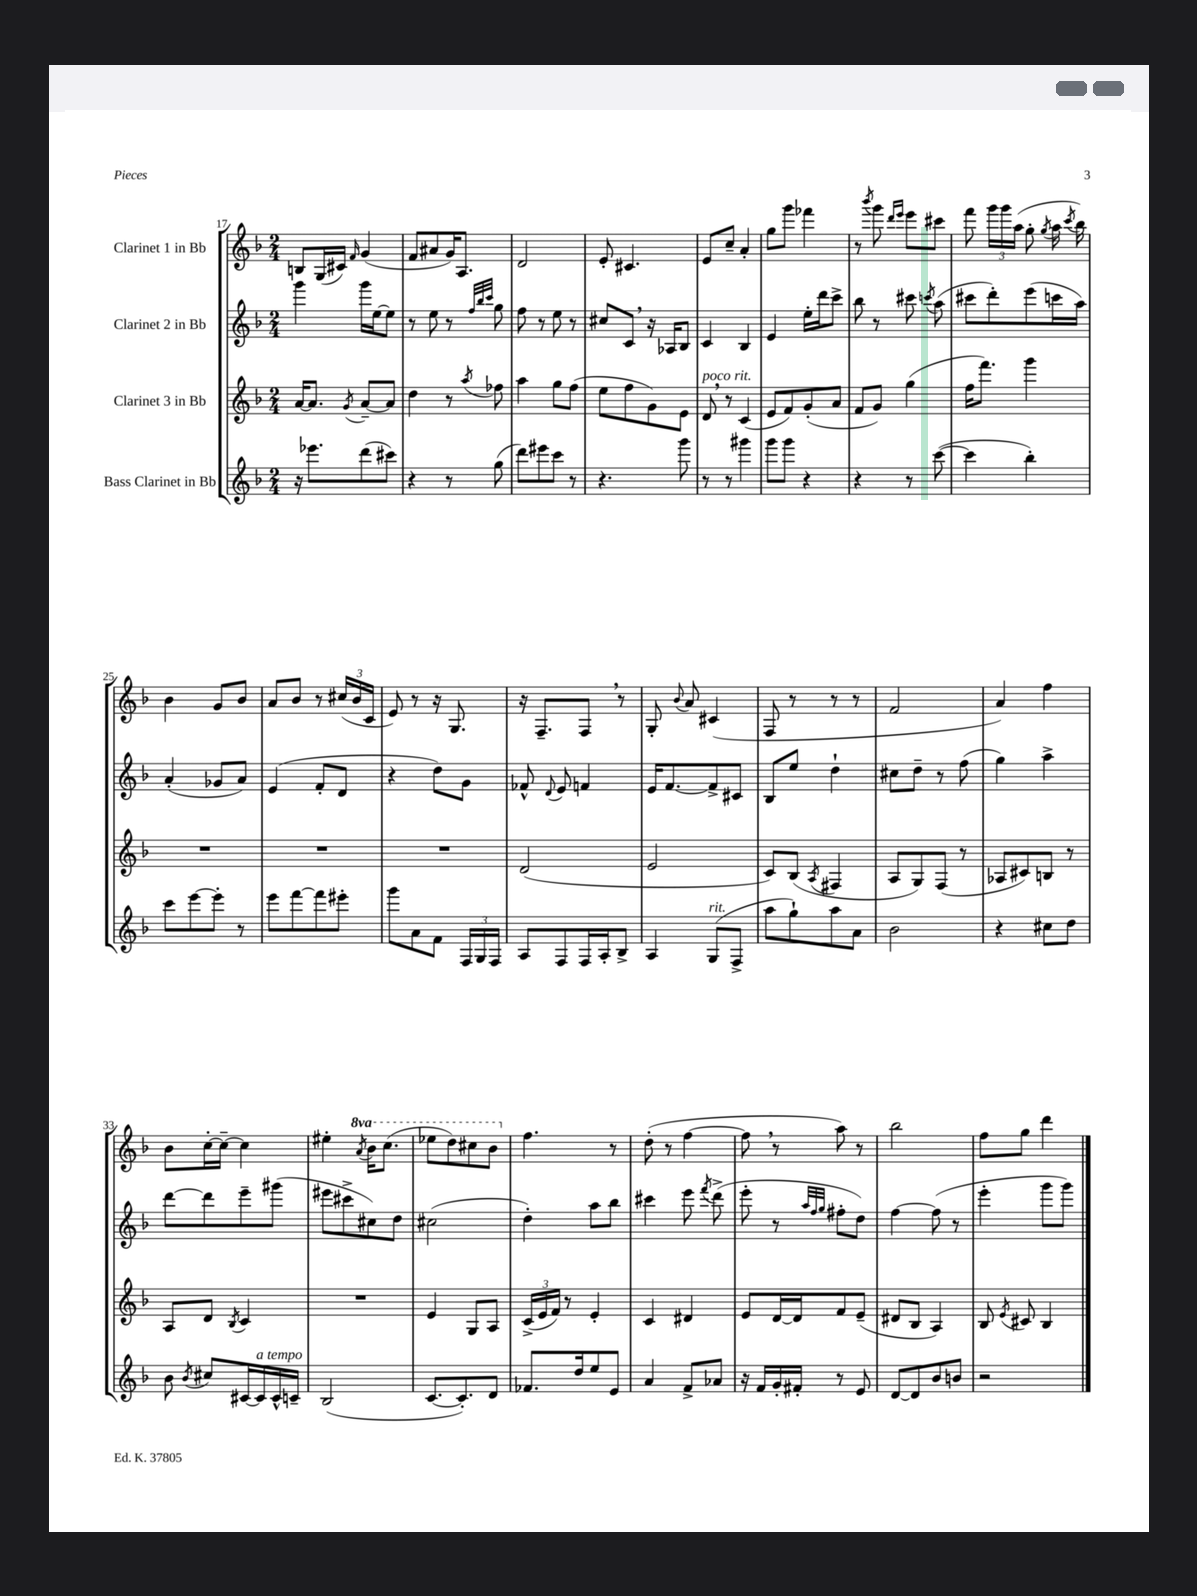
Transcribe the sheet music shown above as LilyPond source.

<<
\new StaffGroup <<
\new Staff = "s0" \with { instrumentName = "Clarinet 1 in Bb" } {
    \clef treble \key f \major \numericTimeSignature \time 2/4 \set Staff.ottavationMarkups = #ottavation-simple-ordinals
    \autoBeamOff b8[ g16( cis'16]) \grace { f'16 } g'4( |
    f'8[ ais'8 g'16) a8.] |
    d'2 |
    e'8-. cis'4. |
    e'8[ c''8]-- a'4-. |
    g''8[ g'''8] fes'''4 |
    r8 \acciaccatura { bes'''8 } g'''8 \grace { d'''16[ e'''16] } e'''8[ cis'''8] |
    f'''8 \tuplet 3/2 { g'''16[ g'''16 a''16]( } g''8-. \acciaccatura { g''8 } a''16 \acciaccatura { c'''8 } bes''16) |
    bes'4 g'8[ bes'8] |
    a'8[ bes'8] r8 \tuplet 3/2 { cis''16[( bes'16 c'16] } |
    e'8) r8 r16 g8. |
    r16 f8.[-- f8] \breathe r8 |
    g8-. \appoggiatura { bes'8 } a'8 cis'4( |
    f8 r8 r8 r8 |
    f'2 |
    a'4) f''4 |
    bes'8[ c''16~-. c''16]~-- c''4 |
    eis''4-. \ottava #1 \acciaccatura { a''8 } bes''16[ c'''8.]( |
    ees'''8[ d'''8) cis'''8 bes''8] \ottava #0 |
    f''4. r8 |
    d''8-.( r8 f''4~ |
    f''8 \breathe r8 a''8) r8 |
    bes''2 |
    f''8[ g''8] d'''4 \bar "|." |
}
\new Staff = "s1" \with { instrumentName = "Clarinet 2 in Bb" } {
    \clef treble \key f \major \numericTimeSignature \time 2/4
    \autoBeamOff g'''4 g'''16[ e''16~ e''8] |
    r8 e''8 r8 \grace { f''32[ bes''32 c'''32] } g''8 |
    f''8 r8 e''8 r8 |
    cis''8[ c'8] \breathe r16 aes16[ bes8] |
    c'4 bes4 |
    e'4 e''16[-. d'''16 c'''8]-> |
    bes''8 r8 cis'''8 \acciaccatura { c'''8 } a''8( |
    cis'''8[ d'''8-.) e'''8( c'''16 a''16]) |
    a'4-.( ges'8[ a'8]) |
    e'4( f'8[-. d'8] |
    r4 d''8[) g'8] |
    fes'8-^ \appoggiatura { d'8 } e'8 f'4 |
    e'16[ f'8.~ f'8-> cis'8] |
    bes8[ e''8] d''4-! |
    cis''8[ d''8]-- r8 f''8( |
    g''4) a''4-> |
    d'''8[~ d'''8 e'''8-- gis'''8]( |
    eis'''8[ cis'''8-> cis''8) d''8] |
    cis''2( |
    d''4-.) a''8[ bes''8] |
    cis'''4 e'''8 \acciaccatura { f'''8 } d'''8->( |
    e'''8-. r8 \grace { a''32[ f''32 g''32] } fis''8[-. d''8]) |
    f''4~ f''8( r8 |
    e'''4-. g'''8[ g'''8]) \bar "|." |
}
\new Staff = "s2" \with { instrumentName = "Clarinet 3 in Bb" } {
    \clef treble \key f \major \numericTimeSignature \time 2/4
    \autoBeamOff a'16[~ a'8.] \acciaccatura { g'8 } a'8[~-- a'8] |
    d''4 r8 \acciaccatura { a''8 } fes''8 |
    a''4 g''8[ f''8]( |
    e''8[ f''8 g'8) e'8] |
    d'8^\markup { \italic "poco rit." } \breathe r8 c'4( |
    e'8[ f'8) g'8-.( a'8] |
    f'8[ g'8]) g''4( |
    f''16[ f'''8.]) g'''4 |
    R2 |
    R2 |
    R2 |
    d'2( |
    e'2 |
    c'8[) bes8]( \acciaccatura { a8 } fis4 |
    a8[ g8) f8]( r8 |
    aes8[ cis'8) b8] r8 |
    a8[ d'8] \acciaccatura { bes8 } c'4 |
    R2 |
    e'4 g8[ a8] |
    \tuplet 3/2 { c'16[->( e'16 f'16]) } r8 e'4-. |
    c'4 dis'4 |
    e'8[ d'16~ d'16 f'8 e'8]--( |
    dis'8[ bes8] a4) |
    bes8 \acciaccatura { e'8 } cis'8 bes4 \bar "|." |
}
\new Staff = "s3" \with { instrumentName = "Bass Clarinet in Bb" } {
    \clef treble \key f \major \numericTimeSignature \time 2/4
    \autoBeamOff r16 ees'''8.[ d'''8( cis'''8]) |
    r4 r8 g''8( |
    d'''8[) eis'''8 c'''8] r8 |
    r4. g'''8 |
    r8 r8 gis'''4 |
    g'''8[ g'''8] r4 |
    r4 r8 c'''8~( |
    c'''4 bes''4-.) |
    c'''8[ e'''8~ e'''8]-. r8 |
    e'''8[ f'''8~ f'''8 eis'''8]-. |
    g'''8[ a'8 f'8] \tuplet 3/2 { f16[ g16 f16] } |
    a8[ f8 f16 a16-. bes8]-> |
    a4 g8[^\markup { \italic "rit." }( f8]-> |
    a''8[ g''8-!) a''8 a'8] |
    bes'2 |
    r4 cis''8[ d''8] |
    bes'8 \acciaccatura { bes'8 } cis''8[ cis'16~ cis'16^\markup { \italic "a tempo" } cis'16-^ c'16]-- |
    bes2( |
    c'8.[~ c'8.-.) d'8] |
    fes'8.[ d''16 e''8 e'8] |
    a'4 f'8[-> aes'8] |
    r16 f'16[ g'16-. fis'16]-. r8 e'8 |
    d'8[~ d'8 bes'8 b'8] |
    r2 \bar "|." |
}
>>
>>
\layout { \context { \Score currentBarNumber = #17 } }
